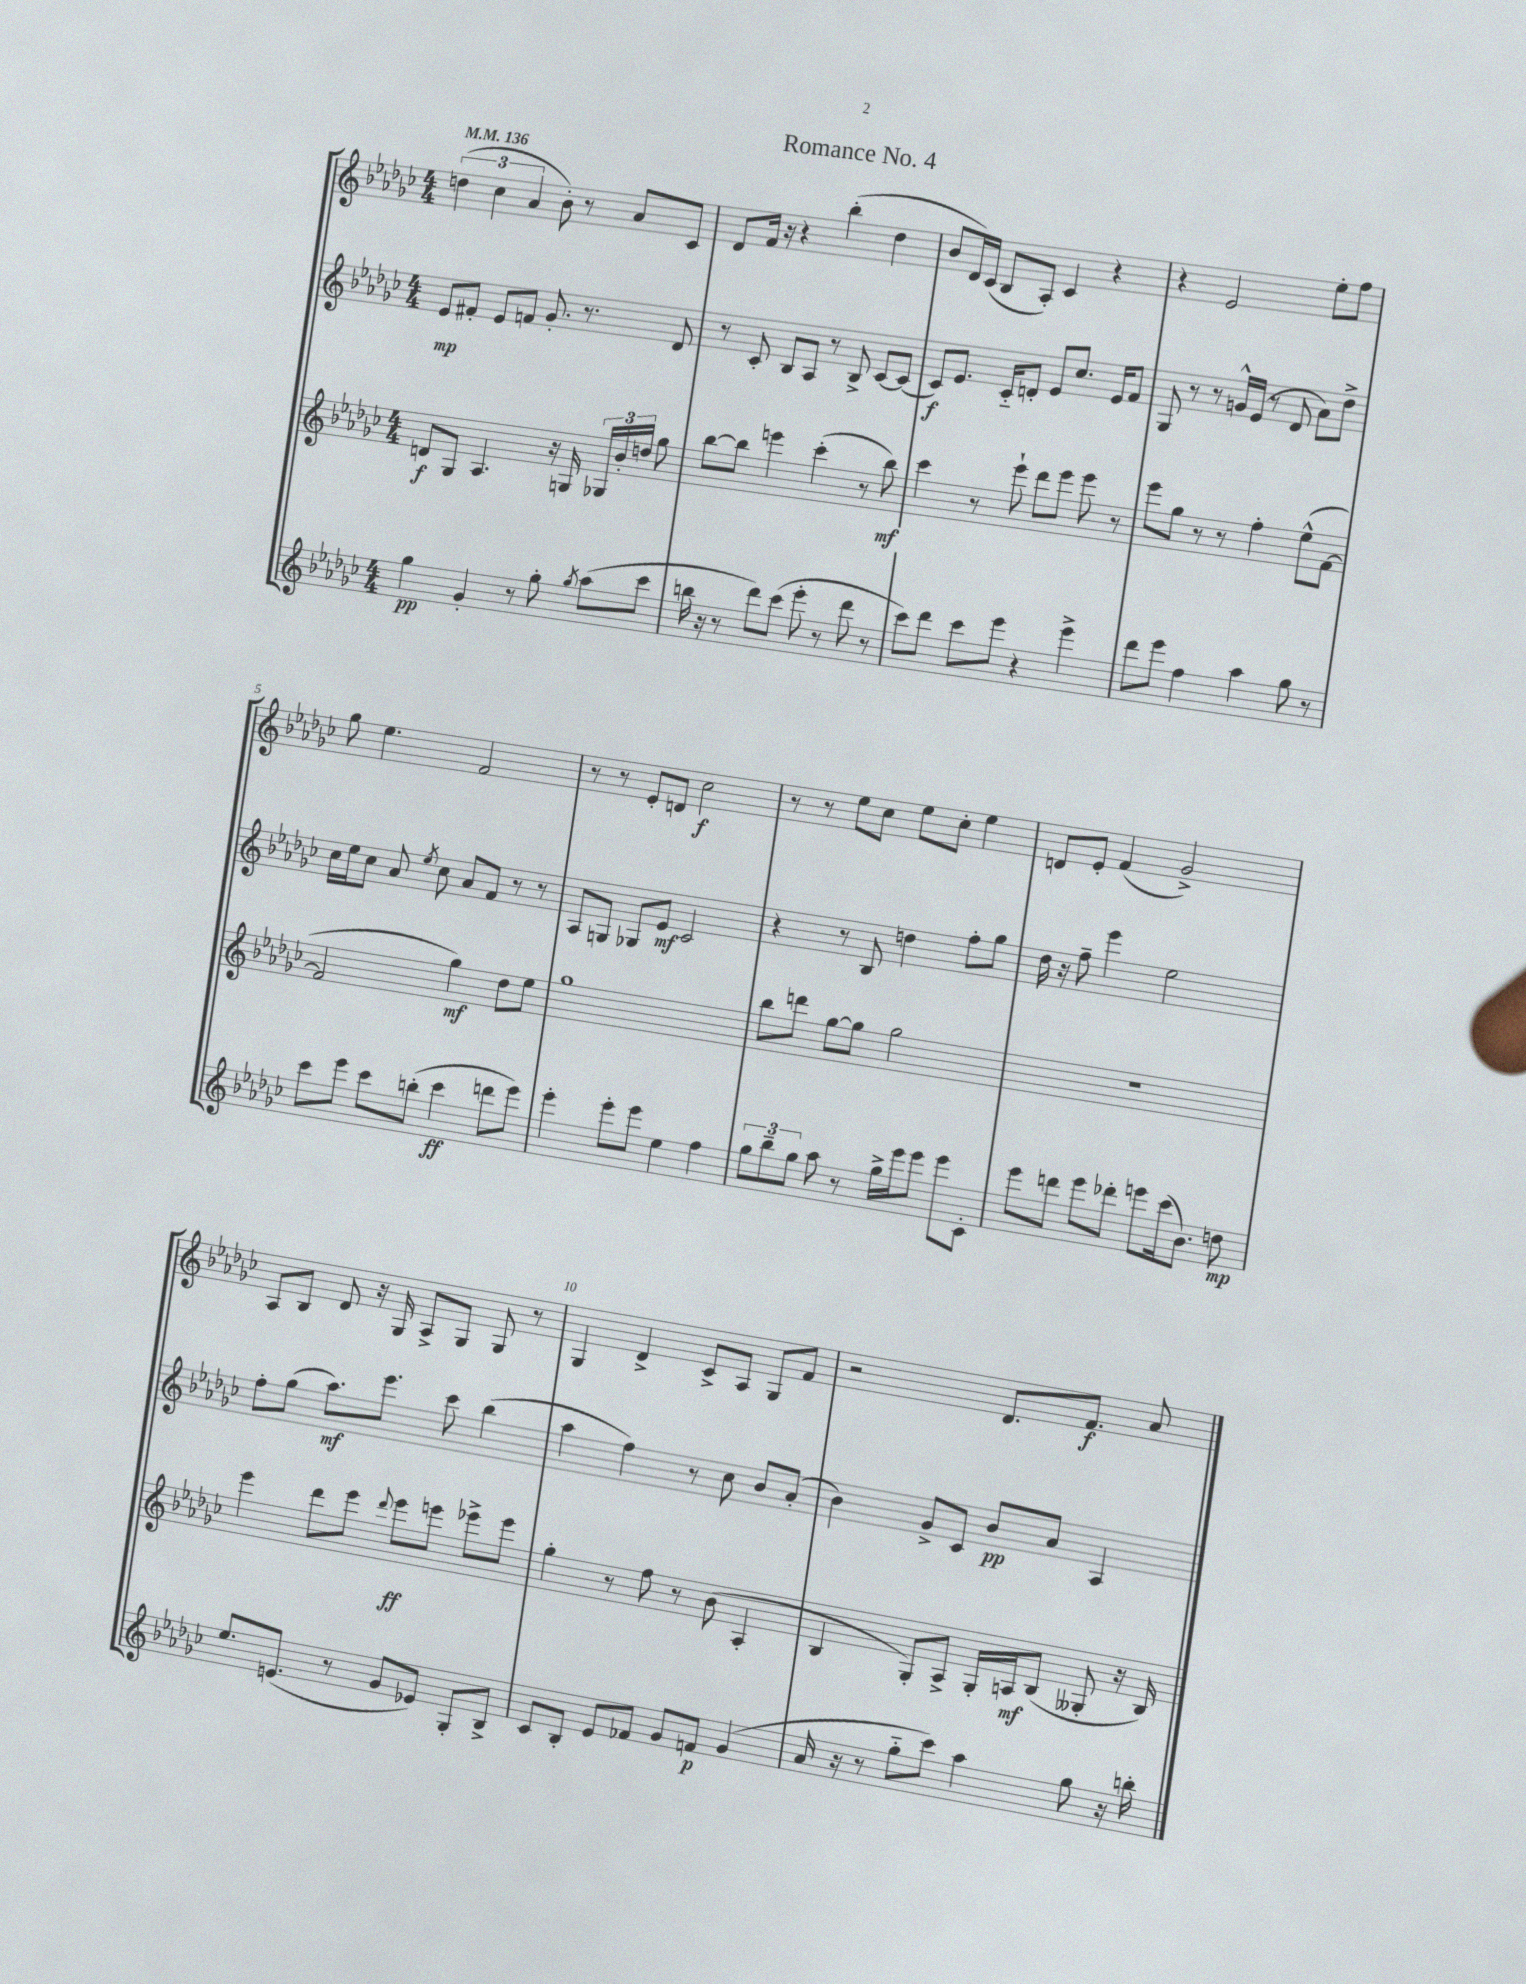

**kern	**kern	**kern	**kern
*staff4	*staff3	*staff2	*staff1
*clefG2	*clefG2	*clefG2	*clefG2
*k[b-e-a-d-g-c-]	*k[b-e-a-d-g-c-]	*k[b-e-a-d-g-c-]	*k[b-e-a-d-g-c-]
*M4/4	*M4/4	*M4/4	*M4/4
*MM136	*MM136	*MM136	*MM136
4gg-	8d	8e-	(6dd
.	8G-	8f#'	.
.	.	.	6cc-
4g-'	4.A-	8e-	.
.	.	.	6a-
.	.	8f	.
8r	.	8.g-'	8b-')
8gg-'	16r	.	8r
.	16G	8.r	.
8qgg-	.	.	.
(8aa-	24G-	.	8a-
.	24b-'	.	.
.	24dd	.	.
8ccc-	8gg-	8d-	8c-
=	=	=	=
16bb	[8bb-	8r	8d-
16r	.	.	.
8r	8bb-]	8c-'	16f
.	.	.	16r
8ddd-)	4eee	8B-	4r
(8ccc-	.	8A-	.
8eee-'	(4ccc-'	8r	(4bb-'
8r	.	8B-^	.
8ddd-	8r	[8c-	4dd-
8r	8bb-)	(8c-]	.
=	=	=	=
8ccc-)	4ccc-	8c-)	8b-
8ddd-	.	8.e-	16d-)
.	.	.	(16c-
8ccc-	8r	.	8B-
.	.	16c-'~	.
8eee-	8eee-`	8d'	8A-')
4r	8ddd-	8e-	4c-
.	8eee-	8.cc-	.
4eee-^	8eee-	.	4r
.	.	16e-	.
.	8r	8f	.
=	=	=	=
8ddd-	8eee-	8G-	4r
8eee-	8gg-	8r	.
4ff	8r	8r	2e-
.	8r	16g^^	.
.	.	(16e-	.
4aa-	4ff'	8r	.
.	.	8d-	.
8gg-	(8ee-^^	8a-)	8ee-'
8r	[8f	8dd-^	8ff
=	=	=	=
8ccc-	2f]	16cc-	8gg-
.	.	16ee-	.
8eee-	.	8cc-	4.ee-
8ccc-	.	8a-	.
.	.	8qee-	.
(8bb'	.	8cc-	.
4ccc-	4gg-)	8a-	2f
.	.	8f	.
8ddd	8dd-	8r	.
8eee-)	8ee-	8r	.
=	=	=	=
4eee-'	1gg-	8A-	8r
.	.	8G	8r
8eee-'	.	8G-	8e-'
8eee-	.	8e-	8d
4ee-	.	2c-	2cc-
4ff	.	.	.
=	=	=	=
12gg-	8bb-	4r	8r
12bb-~	.	.	.
.	8ddd	.	8r
12gg-	.	.	.
8aa-	[8gg-	8r	8ee-
8r	8gg-]	8B-	8cc-
16gg-^	2gg-	4dd	8ee-
16eee-	.	.	.
8eee-	.	.	8cc-'
8eee-	.	8ff'	4ee-
8c-'	.	8gg-	.
=	=	=	=
8eee-	1r	16dd-	8d
.	.	16r	.
8ddd	.	8ff~	8e-'
8eee-	.	4eee-	(4f
8ddd-'	.	.	.
8eee	.	2ee-	2g-^)
(16ccc-	.	.	.
8.b-)	.	.	.
8dd	.	.	.
=	=	=	=
8.ee-	4eee-	8ff'	8A-
.	.	(8gg-	8B-
(8.e	.	.	.
.	8ddd-	8.aa-)	8d-
8r	8eee-	.	16r
.	.	8.eee-	16G-
.	8qqddd-	.	.
8g-	8eee-	.	8A-^
8e-)	8eee	8ccc-	8G-
8G-'	8eee-^	(4bb-	8G-
8B-^	8eee-	.	8r
=	=	=	=
8c-	4gg-'	4aa-	4G-
8B-'	.	.	.
8e-	8r	4ff)	4d-^
8f-	8ff	.	.
8g-	8r	8r	8c-^
8f	(8b-	8cc-	8A-
(4g-	4A-'	8b-	8G-
.	.	(8a-'	8f
=	=	=	=
16a-	4B-	4b-)	2r
16r	.	.	.
8r	.	.	.
8gg-'~	8G-')	8g-^	.
8ccc-)	8A-^	8c-	.
4aa-	16G-'	8b-	8.d-
.	16A	.	.
.	(8B-	8a-	.
.	.	.	8.f
8gg-	8G--'	4A-	.
16r	16r	.	8a-
16bb'	16B-)	.	.
==	==	==	==
*-	*-	*-	*-
